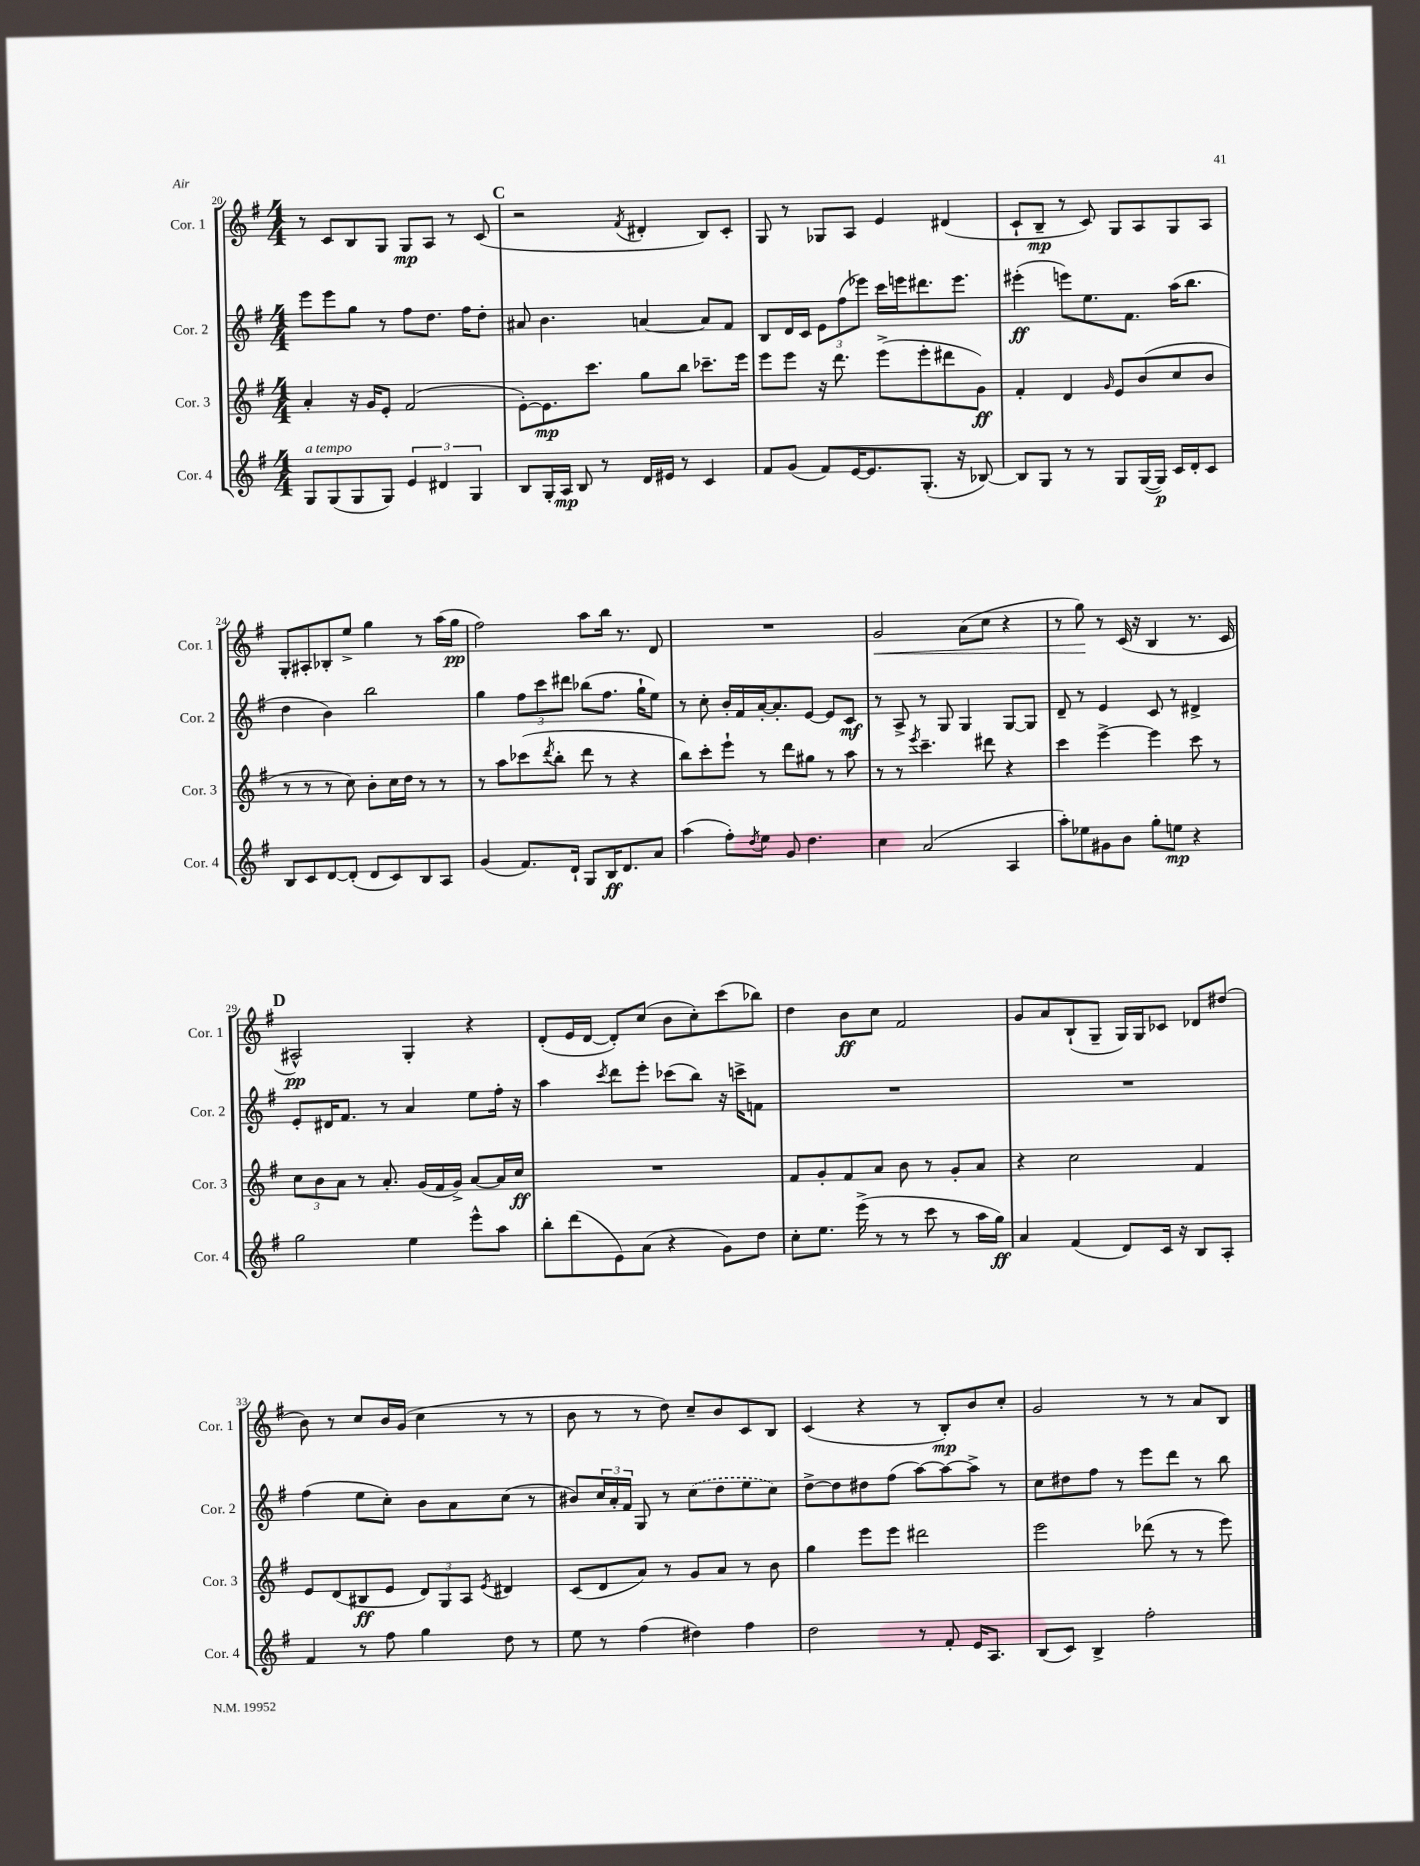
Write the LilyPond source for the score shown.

<<
\new StaffGroup <<
\new Staff = "s0" \with { instrumentName = "Cor. 1" shortInstrumentName = "Cor. 1" } {
    \clef treble \key g \major \numericTimeSignature \time 4/4
    r8 c'8 b8 g8 g8\mp a8 r8 c'8( |
    \mark \markup { \bold "C" } r2 \acciaccatura { fis'8 } dis'4-. b8) c'8-. |
    g8 r8 ges8 a8 e'4 dis'4( |
    c'8-! b8--\mp r8 c'8) g8 a8 g8 a8 |
    g8-. ais8-. bes8-. e''8-> g''4 r8 a''16( g''16\pp |
    fis''2) a''8 b''16 r8. d'8 |
    R1 |
    g'2\< a'8( c''8 r4 |
    r8 g''8\!) r8 c'16( r16 b4 r8. c'16 |
    \mark \markup { \bold "D" } ais2-^\pp) g4-. r4 |
    d'8-.( e'16 d'16~ d'8-.) c''8( b'8 c''8-.) c'''8( bes''8) |
    d''4 b'8\ff c''8 fis'2 |
    g'8 a'8 b8-!( g8-- g16) g16 ces'8 des'8 dis''8( |
    b'8) r8 c''8 b'16 g'16( c''4 r8 r8 |
    b'8 r8 r8 d''8) c''8-- b'8 c'8 b8 |
    c'4( r4 r8 b8-.\mp) b'8 c''8-. |
    g'2 r8 r8 a'8 b8 \bar "|." |
}
\new Staff = "s1" \with { instrumentName = "Cor. 2" shortInstrumentName = "Cor. 2" } {
    \clef treble \key g \major \numericTimeSignature \time 4/4
    e'''8 e'''8 g''8 r8 fis''8 d''8. fis''16 d''8-. |
    \mark \markup { \bold "C" } ais'8 b'4. a'4~ a'8 fis'8 |
    b8 d'16 c'16 \tuplet 3/2 { e'8 fis''8( ees'''8) } c'''16 e'''16 dis'''8. e'''8. |
    eis'''4-.\ff( e'''8) e''8. fis'8. a''16( b''8. |
    d''4 b'4) b''2 |
    g''4 \tuplet 3/2 { fis''8 c'''8 dis'''8 } bes''8( fis''8. g''16-! e''8) |
    r8 c''8-. b'16-. fis'16 a'16~-. a'8.-. e'8~ e'8 c'8\mf |
    r8 a8-> r8 g8 g4 g8~ g8 |
    d'8-- r8 e'4 c'8 r8 dis'4-> |
    \mark \markup { \bold "D" } e'8-. dis'16 fis'8. r8 a'4 e''8 fis''16-. r16 |
    a''4 \acciaccatura { c'''8 } d'''8 e'''8-. ces'''8( b''8) r16 c'''16-> f'8 |
    R1 |
    R1 |
    fis''4( e''8 c''8-.) b'8 a'8 c''8( r8 |
    bis'8) \tuplet 3/2 { c''16 a'16-. fis'16 } g8 r8 \once \slurDashed c''8( d''8 e''8 c''8) |
    d''8~-> d''8 dis''8 fis''8( a''8~) a''8~ a''8-> r8 |
    c''8 dis''8 fis''8 r8 e'''8 d'''8 r8 b''8 \bar "|." |
}
\new Staff = "s2" \with { instrumentName = "Cor. 3" shortInstrumentName = "Cor. 3" } {
    \clef treble \key g \major \numericTimeSignature \time 4/4
    a'4-. r16 g'16 e'8-. fis'2( |
    \mark \markup { \bold "C" } e'8~-.) e'8.\mp c'''8. g''8 b''8 ces'''8.-- e'''16 |
    e'''8 e'''8 r16 d'''8. e'''8->( e'''8-. dis'''8 g'8\ff) |
    fis'4-. d'4 \grace { g'16 } e'8 b'8( c''8 b'8 |
    r8 r8 r8 c''8) b'8-. c''16 d''16 r8 r8 |
    r8 a''8 ces'''8( \acciaccatura { d'''8 } b''8-. d'''8 r8 r4 |
    b''8) c'''8-. e'''8-! r8 d'''8 gis''8 r8 a''8 |
    r8 r8 \acciaccatura { e'''8 } c'''4.-- dis'''8 r4 |
    c'''4 e'''4~-> e'''4 c'''8 r8 |
    \mark \markup { \bold "D" } \tuplet 3/2 { c''8 b'8 a'8 } r8 a'8.-. g'16( fis'16 g'16->) a'8~ a'16 c''16\ff |
    R1 |
    fis'8 g'8-. fis'8 a'8 b'8 r8 g'8-. a'8 |
    r4 c''2 fis'4 |
    e'8 d'8( bis8\ff e'8 \tuplet 3/2 { d'8) g8 a8 } \acciaccatura { e'8 } dis'4 |
    c'8( d'8 a'8) r8 g'8 a'8 r8 b'8 |
    g''4 e'''8 e'''8 dis'''2 |
    e'''2 des'''8( r8 r8 e'''8) \bar "|." |
}
\new Staff = "s3" \with { instrumentName = "Cor. 4" shortInstrumentName = "Cor. 4" } {
    \clef treble \key g \major \numericTimeSignature \time 4/4
    g8^\markup { \italic "a tempo" } g8( g8 g8) \tuplet 3/2 { e'4 dis'4 g4 } |
    \mark \markup { \bold "C" } b8 g16-. a16\mp b8 r8 d'16 eis'16 r8 c'4 |
    fis'8 g'8( fis'8) e'16~ e'8. g8.-.( r16 bes8~) |
    bes8 g8 r8 r8 g8 g16~( g16\p) c'16 d'16-. c'8 |
    b8 c'8 d'8~ d'8-.( d'8 c'8) b8 a8 |
    g'4( fis'8.) d'16-! g8 b16\ff d'8. a'8 |
    a''4( fis''8-.) \acciaccatura { d''8 } e''8 g'8 d''4. |
    c''4 a'2( a4 |
    a''8-.) ees''8 gis'8 b'8 g''8-. e''8\mp r4 |
    \mark \markup { \bold "D" } g''2 e''4 e'''8-^ a''8 |
    b''8-. d'''8( e'8) a'8( r4 g'8) d''8 |
    c''8-. e''8. e'''16->( r8 r8 c'''8 r8 a''16 g''16\ff) |
    a'4 fis'4( d'8) c'16 r16 b8 a8-. |
    fis'4 r8 fis''8 g''4 d''8 r8 |
    e''8 r8 fis''4( dis''4) fis''4 |
    d''2 r8 fis'8-. e'16 a8. |
    b8( c'8) b4-> fis''2-. \bar "|." |
}
>>
>>
\layout { \context { \Score currentBarNumber = #20 } }
